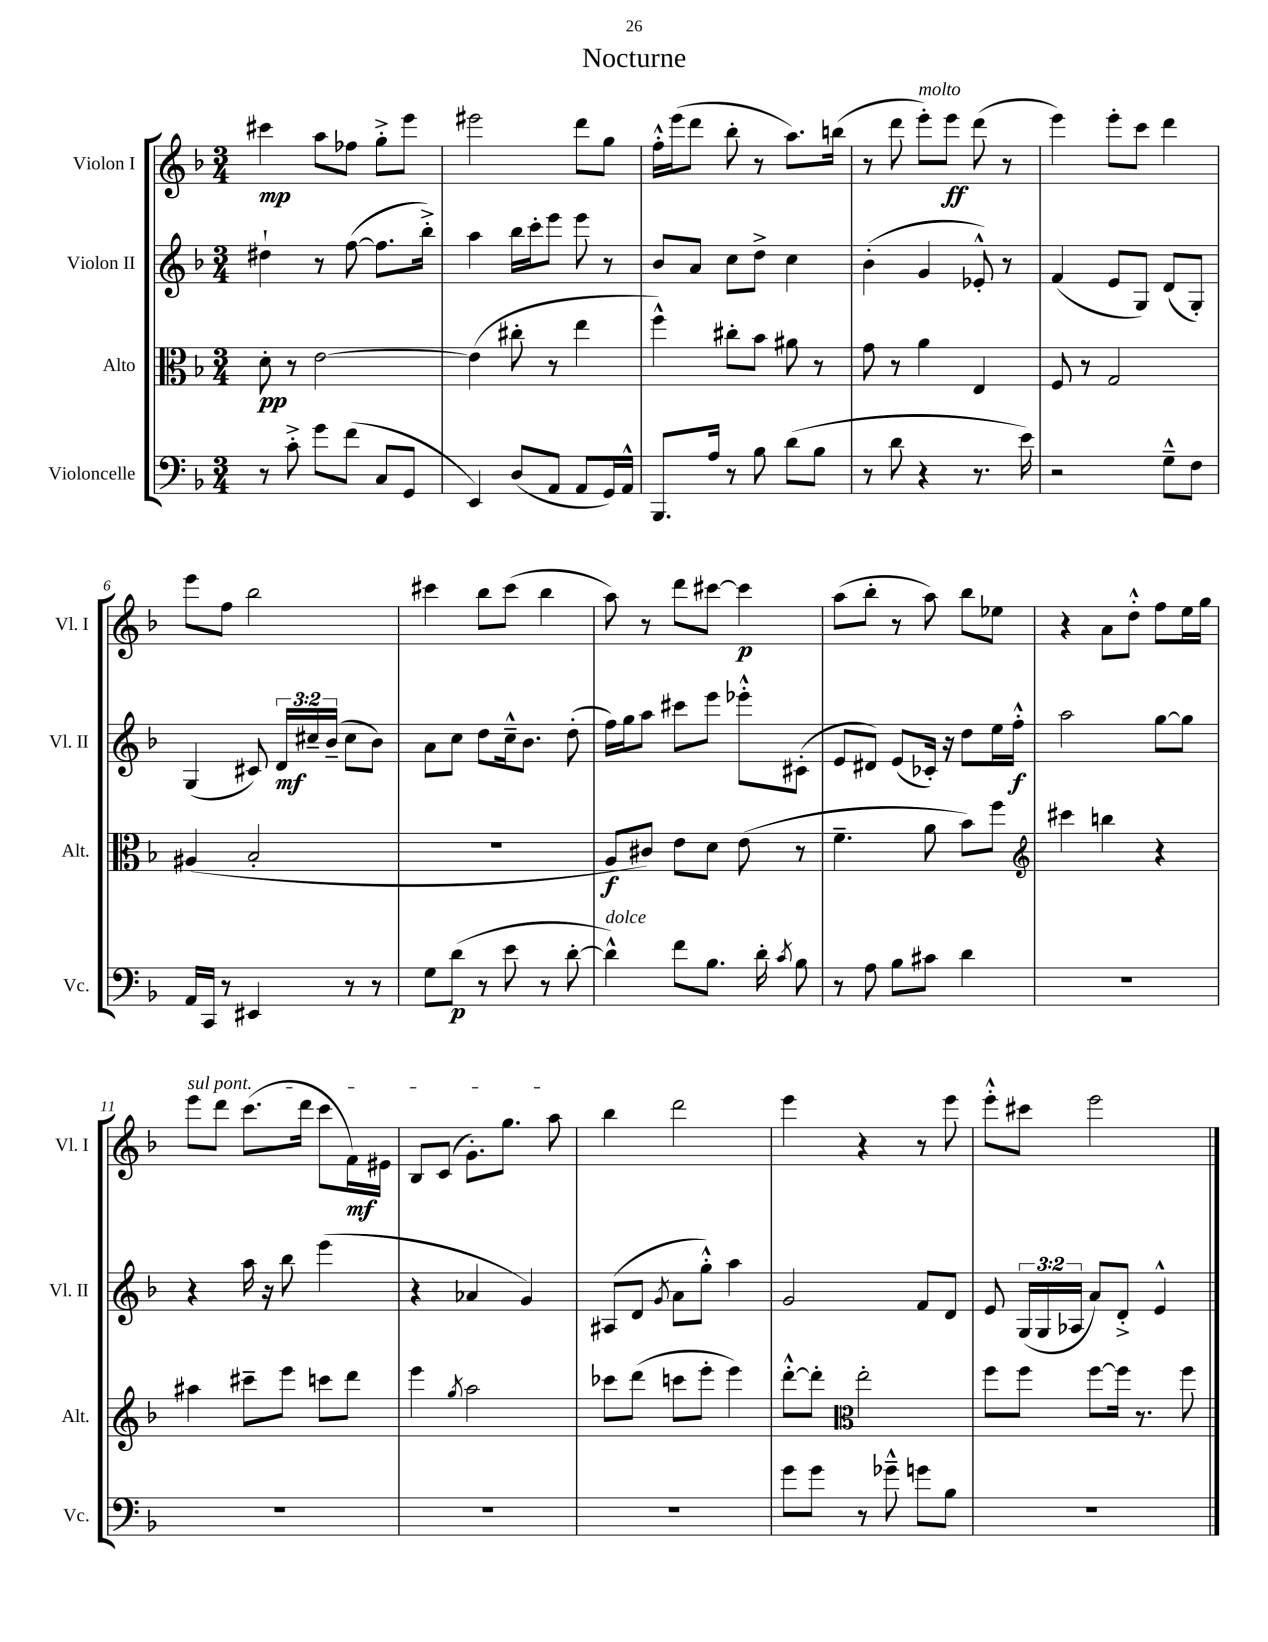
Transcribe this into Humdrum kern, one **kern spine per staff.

**kern	**dynam	**kern	**dynam	**kern	**dynam	**kern	**dynam
*part4	*part4	*part3	*part3	*part2	*part2	*part1	*part1
*staff4	*staff4	*staff3	*staff3	*staff2	*staff2	*staff1	*staff1
*I"Violoncelle	*	*I"Alto	*	*I"Violon II	*	*I"Violon I	*
*I'Vc.	*	*I'Alt.	*	*I'Vl. II	*	*I'Vl. I	*
*clefF4	*	*clefC3	*	*clefG2	*	*clefG2	*
*k[b-]	*	*k[b-]	*	*k[b-]	*	*k[b-]	*
*M3/4	*	*M3/4	*	*M3/4	*	*M3/4	*
=1	=1	=1	=1	=1	=1	=1	=1
8r	.	8d'\	pp	4dd#X`\	.	4ccc#X\	mp
8c'^\	.	8r	.	.	.	.	.
8g\L	.	[2e\	.	8r	.	8aa\L	.
(8f\J	.	.	.	([8ff\	.	8ff-X\J	.
8C/L	.	.	.	8.ff\L]	.	8gg'^\L	.
8GG/J	.	.	.	.	.	8eee\J	.
.	.	.	.	16bb-'^\Jk)	.	.	.
=2	=2	=2	=2	=2	=2	=2	=2
4EE/)	.	(4e\]	.	4aa\	.	2eee#X\	.
(8D/L	.	8cc#X'\	.	16bb-\LL	.	.	.
.	.	.	.	16ccc'\J	.	.	.
8AA/J	.	8r	.	8eee\J	.	.	.
8AA/L	.	4ee\	.	8eee\	.	8ddd\L	.
16GG/L)	.	.	.	8r	.	8gg\J	.
16AA^^/JJ	.	.	.	.	.	.	.
=3	=3	=3	=3	=3	=3	=3	=3
8.BBB-/L	.	4ff^^\)	.	8b-/L	.	16ff'^^\LL	.
.	.	.	.	.	.	(16eee\J	.
.	.	.	.	8a/J	.	8ddd\J	.
16A/Jk	.	.	.	.	.	.	.
8r	.	8cc#X'\L	.	8cc\L	.	8bb-'\	.
8B-\	.	8b-\J	.	8dd^\J	.	8r	.
(8d\L	.	8a#X\	.	4cc\	.	8.aa\L)	.
8B-\J	.	8r	.	.	.	.	.
.	.	.	.	.	.	(16bbn\Jk	.
=4	=4	=4	=4	=4	=4	=4	=4
8r	.	8g\	.	(4b-'\	.	8r	.
8d\	.	8r	.	.	.	8ddd\	.
!	!	!	!	!	!	!LO:TX:a:i:t=molto	!
4r	.	4a\	.	4g/	.	8eee'\L)	.
.	.	.	.	.	.	8eee\J	ff
8.r	.	4E/	.	8e-X'^^/)	.	(8ddd\	.
.	.	.	.	8r	.	8r	.
16e\)	.	.	.	.	.	.	.
=5	=5	=5	=5	=5	=5	=5	=5
2r	.	8F/	.	(4f/	.	4eee\)	.
.	.	8r	.	.	.	.	.
.	.	2G/	.	8e/L	.	8eee'\L	.
.	.	.	.	8G/J)	.	8ccc\J	.
8G~^^\L	.	.	.	(8d/L	.	4ddd\	.
8F\J	.	.	.	8G'/J)	.	.	.
!!LO:LB:g=z
=6	=6	=6	=6	=6	=6	=6	=6
16AA/LL	.	(4A#X/	.	(4G/	.	8eee\L	.
16CC/JJ	.	.	.	.	.	.	.
8r	.	.	.	.	.	8ff\J	.
4EE#X/	.	2B-'/	.	8c#X/)	.	2bb-\	.
.	.	.	.	24d/LL	mf	.	.
.	.	.	.	24cc#X~/	.	.	.
.	.	.	.	(24b-~/JJ	.	.	.
8r	.	.	.	8cc#\L	.	.	.
8r	.	.	.	8b-\J)	.	.	.
=7	=7	=7	=7	=7	=7	=7	=7
8G\L	.	2.r	.	8a\L	.	4ccc#X\	.
(8d\J	p	.	.	8cc\J	.	.	.
8r	.	.	.	8dd\L	.	8bb-\L	.
8e\	.	.	.	16cc~^^\k	.	(8ccc#\J	.
.	.	.	.	8.b-\J	.	.	.
8r	.	.	.	.	.	4bb-\	.
[8d'\	.	.	.	(8dd'\	.	.	.
=8	=8	=8	=8	=8	=8	=8	=8
!LO:TX:a:i:t=dolce	!	!	!	!	!	!	!
4d^^\])	.	8A/L	f	16ff\LL)	.	8aa\)	.
.	.	.	.	16gg\J	.	.	.
.	.	8c#X/J)	.	8aa\J	.	8r	.
8f\L	.	8e\L	.	8ccc#X\L	.	8ddd\L	.
8.B-\J	.	8d\J	.	8eee\J	.	[8ccc#X\J	.
.	.	(8e\	.	8eee-X'^^\L	.	4ccc#\]	p
16d'\	.	.	.	.	.	.	.
8qc/	.	.	.	.	.	.	.
8B-\	.	8r	.	(8c#X'\J	.	.	.
=9	=9	=9	=9	=9	=9	=9	=9
8r	.	4.f~\	.	8e/L	.	(8aa\L	.
8A\	.	.	.	8d#X/J)	.	8bb-'\J	.
8B-\L	.	.	.	(8e/L	.	8r	.
8c#X\J	.	8a\	.	16c-X'/Jk)	.	8aa\)	.
.	.	.	.	16r	.	.	.
4d\	.	8b-\L)	.	8dd\L	.	8bb-\L	.
.	.	8ff\J	.	16ee\L	.	8ee-X\J	.
.	.	.	.	16ff'^^\JJ	f	.	.
=10	=10	=10	=10	=10	=10	=10	=10
*	*	*clefG2	*	*	*	*	*
2.r	.	4ccc#X\	.	2aa\	.	4r	.
.	.	4bbn\	.	.	.	8a\L	.
.	.	.	.	.	.	8dd'^^\J	.
.	.	4r	.	[8gg\L	.	8ff\L	.
.	.	.	.	8gg\J]	.	16ee\L	.
.	.	.	.	.	.	16gg\JJ	.
!!LO:LB:g=z
=11	=11	=11	=11	=11	=11	=11	=11
!	!	!	!	!	!	!LO:TX:a:i:t=sul pont.	!
2.r	.	4aa#X\	.	4r	.	8eee\L	.
.	.	.	.	.	.	8ddd\J	.
.	.	8ccc#X~\L	.	16aa\	.	(8.ccc\L	.
.	.	.	.	16r	.	.	.
.	.	8eee\J	.	8bb-\	.	.	.
.	.	.	.	.	.	16ddd\Jk	.
.	.	8cccn\L	.	(4eee\	.	8ccc\L	.
.	.	8ddd\J	.	.	.	16f\L)	mf
.	.	.	.	.	.	16e#X\JJ	.
=12	=12	=12	=12	=12	=12	=12	=12
2.r	.	4eee\	.	4r	.	8B-/L	.
.	.	.	.	.	.	(8c/J	.
.	.	8qgg/	.	.	.	.	.
.	.	2aa\	.	4a-X/	.	8.g'\L)	.
.	.	.	.	.	.	8.gg\J	.
.	.	.	.	4g/)	.	.	.
.	.	.	.	.	.	8aa\	.
=13	=13	=13	=13	=13	=13	=13	=13
2.r	.	8ccc-X\L	.	(8A#X/L	.	4bb-\	.
.	.	(8ddd\J	.	8d/J	.	.	.
.	.	.	.	8qg/	.	.	.
.	.	8cccn\L	.	8a\L	.	2ddd\	.
.	.	8eee'\J	.	8gg'^^\J)	.	.	.
.	.	4eee\)	.	4aa\	.	.	.
=14	=14	=14	=14	=14	=14	=14	=14
8g\L	.	[8ddd'^^\L	.	2g/	.	4eee\	.
8g\J	.	8ddd'\J]	.	.	.	.	.
*	*	*clefC3	*	*	*	*	*
8r	.	2ee'\	.	.	.	4r	.
8g-X~^^\	.	.	.	.	.	.	.
8gn\L	.	.	.	8f/L	.	8r	.
8B-\J	.	.	.	8d/J	.	8eee\	.
=15	=15	=15	=15	=15	=15	=15	=15
2.r	.	8ff\L	.	8e/	.	8eee'^^\L	.
.	.	8ff\J	.	(24G/LL	.	8ccc#X\J	.
.	.	.	.	24G/	.	.	.
.	.	.	.	24A-X/JJ	.	.	.
.	.	[8ff\L	.	8a/L)	.	2eee\	.
.	.	16ff\Jk]	.	8d'^/J	.	.	.
.	.	8.r	.	.	.	.	.
.	.	.	.	4e^^/	.	.	.
.	.	8ff\	.	.	.	.	.
==	==	==	==	==	==	==	==
*-	*-	*-	*-	*-	*-	*-	*-
